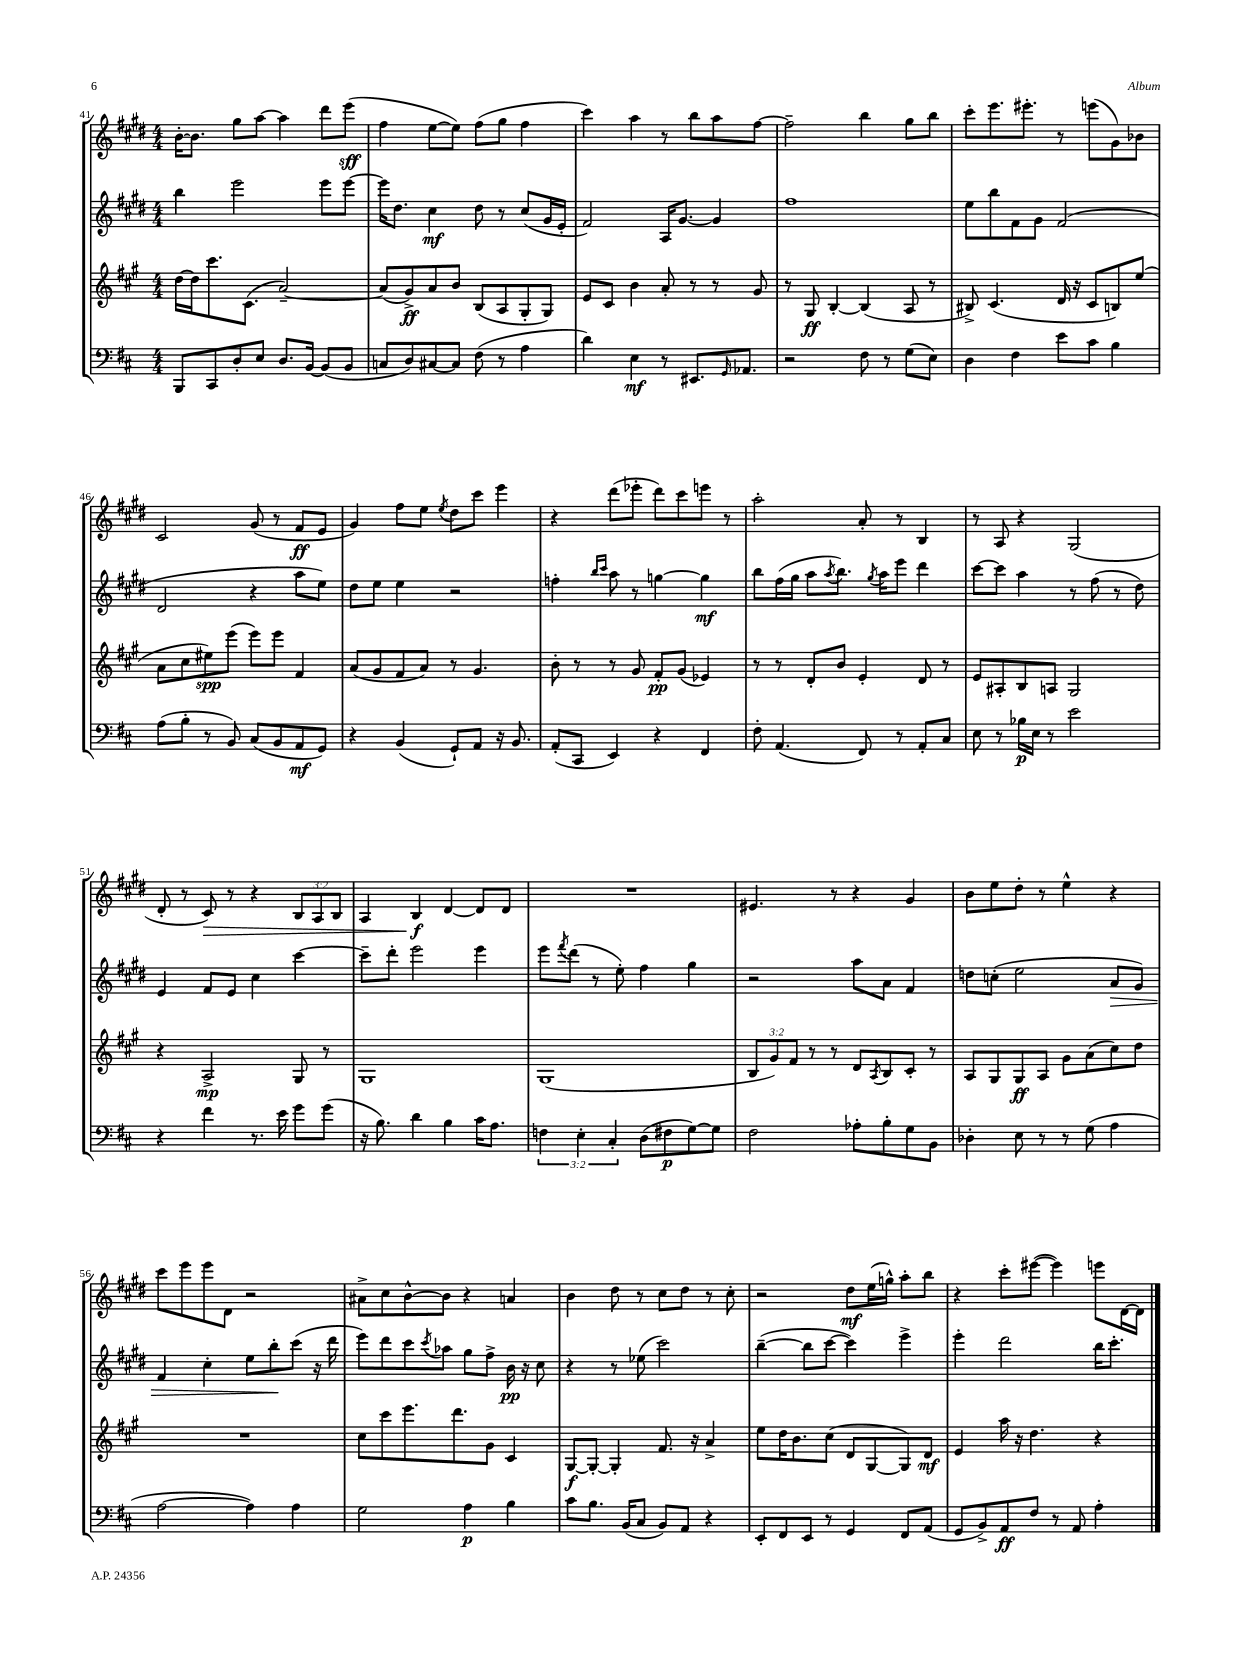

**kern	**kern	**kern	**kern
*staff4	*staff3	*staff2	*staff1
*clefF4	*clefG2	*clefG2	*clefG2
*k[f#c#]	*k[f#c#g#]	*k[f#c#g#d#]	*k[f#c#g#d#]
*M4/4	*M4/4	*M4/4	*M4/4
8BBB	[16dd	4bb	[16b'
.	16dd]	.	8.b]
8CC#	8.ccc#	.	.
8D'	.	2eee	8gg#
.	(8.c#	.	.
8E	.	.	[8aa
8.D	[2a~)	.	4aa]
[16BB	.	.	.
(8BB]	.	8eee	8ddd#
8BB	.	[8eee	(8eee
=	=	=	=
8C	(8a]	16eee]	4ff#
.	.	8.dd#	.
8D)	8g#^)	.	.
[8C#	8a	4cc#	[8ee
8C#]	8b	.	8ee])
(8F#	(8B	8dd#	(8ff#
8r	8A	8r	8gg#
4A	8G#'	(8cc#	4ff#
.	8G#)	16g#	.
.	.	16e'	.
=	=	=	=
4d)	8e	2f#)	4ccc#)
.	8c#	.	.
4E	4b	.	4aa
8r	8a'	16A	8r
.	.	[8.g#	.
8.EE#	8r	.	8bb
.	8r	4g#]	8aa
16qqGG	.	.	.
8.AA-	.	.	.
.	8g#	.	[8ff#
=	=	=	=
2r	8r	1ff#	2ff#~]
.	8G#	.	.
.	[4B'	.	.
8F#	(4B]	.	4bb
8r	.	.	.
(8G	8A	.	8gg#
8E)	8r	.	8bb
=	=	=	=
4D	8B#^)	8ee	8ccc#'
.	(4.c#	8bb	8.eee
4F#	.	8f#	.
.	.	.	8.eee#'
.	.	8g#	.
8e	16d	(2f#	8r
.	16r	.	.
8c#	8c#	.	(8eee
4B	8B)	.	8g#)
.	(8ee	.	8b-
=	=	=	=
(8A	8a	2d#	2c#
8B'	8cc#	.	.
8r	8ee#)	.	.
8BB)	(8eee	.	.
(8C#	8eee)	4r	(8g#
8BB	8eee	.	8r
8AA	4f#	8aa	8f#
8GG)	.	8ee)	8e
=	=	=	=
4r	(8a	8dd#	4g#)
.	8g#	8ee	.
(4BB	8f#	4ee	8ff#
.	8a)	.	8ee
.	.	.	8qee
8GG`)	8r	2r	8dd#
8AA	4.g#	.	8ccc#
16r	.	.	4eee
8.BB	.	.	.
=	=	=	=
(8AA'	8b'	4ff'	4r
8CC#	8r	.	.
.	.	16qqbb	.
.	.	16qqccc#	.
4EE)	8r	8aa	(8ddd#
.	8g#	8r	8eee-'
4r	8f#'	[4gg	8ddd#)
.	(8g#	.	8ccc#
4FF#	4e-)	4gg]	8eee
.	.	.	8r
=	=	=	=
8F#'	8r	8bb	2aa'
(4.AA	8r	(16ff#	.
.	.	16gg#	.
.	8d'	8aa	.
.	.	8qaa	.
.	8b	8.bb)	.
8FF#)	4e'	.	8a'
.	.	8qgg#	.
.	.	16aa	.
8r	.	8eee	8r
8AA'	8d	4ddd#	4B
8C#	8r	.	.
=	=	=	=
8E	8e	[8ccc#	8r
8r	8A#'	8ccc#]	8A
16B-	8B	4aa	4r
16E	.	.	.
8r	8A	.	.
2e	2G#	8r	(2G#
.	.	(8ff#	.
.	.	8r	.
.	.	8dd#)	.
=	=	=	=
4r	4r	4e	8d#'
.	.	.	8r
4f#	2A^	8f#	8c#)
.	.	8e	8r
8.r	.	4cc#	4r
16e	.	.	.
8g	8G#	[4ccc#	12B
.	.	.	12A
(8g	8r	.	.
.	.	.	12B
=	=	=	=
16r	1G#	8ccc#~]	4A
8.B)	.	.	.
.	.	8ddd#'	.
4d	.	2eee	4B
4B	.	.	[4d#
16c#	.	4eee	8d#]
8.A	.	.	.
.	.	.	8d#
=	=	=	=
6F	(1G#	8eee	1r
.	.	8qfff#	.
.	.	(8ddd#	.
6E'	.	.	.
.	.	8r	.
6C#'	.	.	.
.	.	8ee')	.
(8D	.	4ff#	.
8F#	.	.	.
[8G)	.	4gg#	.
8G]	.	.	.
=	=	=	=
2F#	12B	2r	4.e#
.	12g#)	.	.
.	12f#	.	.
.	8r	.	.
.	8r	.	8r
8A-'	8d	8aa	4r
.	8qA	.	.
8B'	8B	8a	.
8G	8c#'	4f#	4g#
8BB	8r	.	.
=	=	=	=
4D-'	8A	8dd	8b
.	8G#	(8cc'	8ee
8E	8G#	2ee	8dd#'
8r	8A	.	8r
8r	8g#	.	4ee^^
(8G	(8a	.	.
4A	8cc#)	8a	4r
.	8dd	8g#)	.
=	=	=	=
[2A	1r	4f#	8ccc#
.	.	.	8eee
.	.	4cc#'	8eee
.	.	.	8d#
4A])	.	8ee	2r
.	.	8bb'	.
4A	.	(8ccc#	.
.	.	16r	.
.	.	16ddd#	.
=	=	=	=
2G	8cc#	8eee)	8a#^
.	8ccc#	8ddd#	8cc#
.	8.eee	8ccc#	[8b^^
.	.	8qccc#	.
.	.	8aa-	8b]
.	8.ddd	.	.
4A	.	8gg#	4r
.	8g#	8ff#^	.
4B	4c#	16b	4a
.	.	16r	.
.	.	8cc#	.
=	=	=	=
8c#	[8G#	4r	4b
8.B	8G#'_	.	.
.	4G#']	8r	8dd#
(16BB	.	.	.
8C#	.	(8ee-	8r
8BB)	8.f#	2ccc#)	8cc#
8AA	.	.	8dd#
.	16r	.	.
4r	4a^	.	8r
.	.	.	8cc#'
=	=	=	=
8EE'	8ee	([4bb~	2r
8FF#	16dd	.	.
.	8.b	.	.
8EE	.	8bb]	.
8r	(8cc#	[8ccc#	.
4GG	8d	4ccc#])	8dd#
.	[8G#	.	(16ee
.	.	.	16gg^^)
8FF#	8G#])	4eee^	8aa'
(8AA	8d	.	8bb
=	=	=	=
8GG	4e	4eee'	4r
8BB^)	.	.	.
8AA	16aa	2ddd#	8ccc#'
.	16r	.	.
8F#	4.dd	.	([8eee#
8r	.	.	4eee#])
8AA	.	.	.
4A'	4r	16bb	8eee
.	.	8.ccc#'	.
.	.	.	[16d#
.	.	.	16d#]
==	==	==	==
*-	*-	*-	*-
